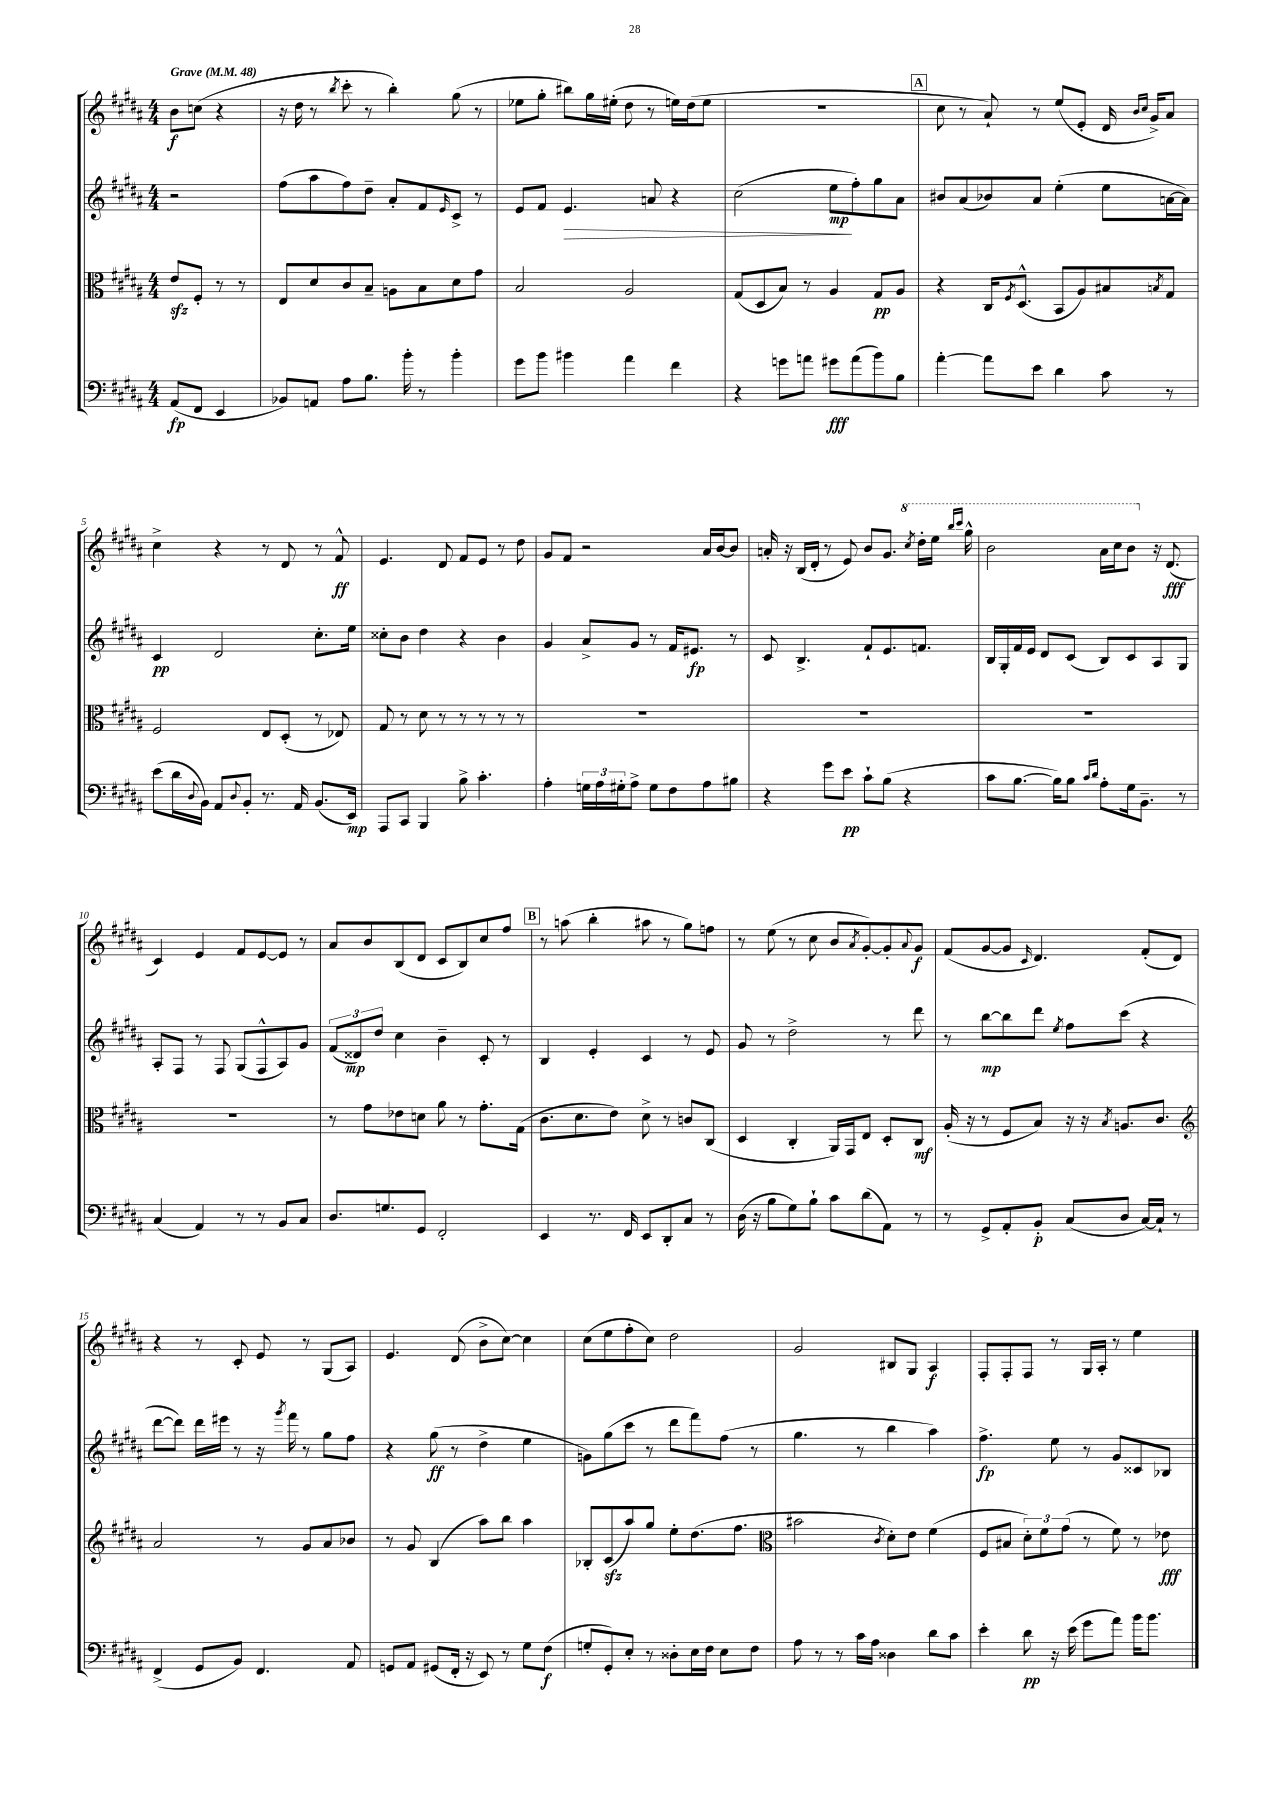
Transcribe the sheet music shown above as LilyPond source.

<<
\new StaffGroup <<
\new Staff = "s0" {
    \clef treble \key b \major \numericTimeSignature \time 4/4 \partial 2 \tempo "Grave" 4 = 48
    b'8\f c''8( r4 |
    r16 dis''16 r8 \acciaccatura { b''8 } cis'''8-. r8 b''4-.) gis''8( r8 |
    ees''8 gis''8-. bis''8) gis''16 eis''16-.( dis''8 r8 e''16) dis''16( e''8 |
    R1 |
    \mark \markup { \box "A" } cis''8 r8 ais'8-!) r8 e''8( e'8-. dis'16 \grace { b'16 cis''16 } gis'16->) ais'8 |
    cis''4-> r4 r8 dis'8 r8 fis'8-^\ff |
    e'4. dis'8 fis'8 e'8 r8 dis''8 |
    gis'8 fis'8 r2 ais'16 b'16~ b'8 |
    a'16-. r16 b16( dis'16-. r8 e'8) b'8 gis'8. \ottava #1 \acciaccatura { cis'''8 } dis'''16-. e'''16 \grace { b'''16 cis''''16 } gis'''16-^ |
    b''2 ais''16 cis'''16 b''8 \ottava #0 r16 dis'8.\fff( |
    cis'4) e'4 fis'8 e'8~ e'8 r8 |
    ais'8 b'8 b8( dis'8 cis'8 b8) cis''8 fis''8 |
    \mark \markup { \box "B" } r8 a''8( b''4-. ais''8 r8 gis''8) f''8 |
    r8 e''8( r8 cis''8 b'8 \acciaccatura { ais'8 } gis'8~-.) gis'8-. \appoggiatura { ais'8 } gis'8\f |
    fis'8( gis'8~ gis'8 \grace { cis'16 } dis'4.) fis'8-.( dis'8) |
    r4 r8 cis'8-. e'8 r8 gis8( ais8) |
    e'4. dis'8( b'8-> cis''8~) cis''4 |
    cis''8( e''8 fis''8-. cis''8) dis''2 |
    gis'2 bis8 gis8 ais4\f |
    fis8-. fis8-. fis8 r8 gis16 ais16-. r8 e''4 \bar "|." |
}
\new Staff = "s1" {
    \clef treble \key b \major \numericTimeSignature \time 4/4 \partial 2
    r2 |
    fis''8( ais''8 fis''8) dis''8-- ais'8-. fis'8 \grace { e'16 } cis'8-> r8 |
    e'8 fis'8 e'4.\> a'8 r4 |
    cis''2( e''8\mp\! fis''8-.) gis''8 ais'8 |
    \mark \markup { \box "A" } bis'8 ais'8( bes'8) ais'8 e''4-.( e''8 a'16~ a'16) |
    cis'4\pp dis'2 cis''8.-. e''16 |
    cisis''8-. b'8 dis''4 r4 b'4 |
    gis'4 ais'8-> gis'8 r8 fis'16 eis'8.\fp r8 |
    cis'8 b4.-> fis'8-! e'8. f'8. |
    b16 gis16-. fis'16 e'16 dis'8 cis'8( b8) cis'8 ais8 gis8 |
    ais8-. fis8 r8 fis8 gis8( fis8-^ ais8) gis'8 |
    \tuplet 3/2 { fis'8( disis'8\mp) dis''8 } cis''4 b'4-- cis'8-. r8 |
    \mark \markup { \box "B" } b4 e'4-. cis'4 r8 e'8 |
    gis'8 r8 dis''2-> r8 dis'''8 |
    r8 b''8~\mp b''8 dis'''8 \acciaccatura { e''8 } fis''8 cis'''8( r4 |
    dis'''8~ dis'''8) dis'''16 eis'''16 r8 r16 \acciaccatura { gis'''8 } fis'''16 r8 gis''8 fis''8 |
    r4 gis''8\ff( r8 dis''4-> e''4 |
    g'8) gis''8( cis'''8 r8 dis'''8 fis'''8) fis''8( r8 |
    gis''4. r8 b''4 ais''4) |
    fis''4.->\fp e''8 r8 gis'8 cisis'8 bes8 \bar "|." |
}
\new Staff = "s2" {
    \clef alto \key b \major \numericTimeSignature \time 4/4 \partial 2
    e'8\sfz fis8-. r8 r8 |
    e8 dis'8 cis'8 b8-- a8 b8 dis'8 gis'8 |
    b2 ais2 |
    gis8( dis8 b8) r8 ais4 gis8\pp ais8 |
    \mark \markup { \box "A" } r4 cis16 \acciaccatura { fis8 } dis8.-^( b,8 ais8) bis8 \acciaccatura { b8 } gis8 |
    fis2 e8 dis8-.( r8 ees8) |
    gis8 r8 dis'8 r8 r8 r8 r8 r8 |
    R1 |
    R1 |
    R1 |
    R1 |
    r8 gis'8 ees'8 d'8 ais'8 r8 gis'8.-. gis16( |
    \mark \markup { \box "B" } cis'8. dis'8. e'8) dis'8-> r8 c'8 cis8( |
    dis4 cis4-. ais,16) gis,16 e8 dis8-. cis8\mf |
    ais16-.( r16 r8 fis8 b8) r16 r16 \acciaccatura { b8 } a8. cis'8. |
    \clef treble ais'2 r8 gis'8 ais'8 bes'8 |
    r8 gis'8 b4( ais''8) b''8 ais''4 |
    bes8-. cis'8\sfz( ais''8) gis''8 e''8-. dis''8.( fis''8. |
    \clef alto bis'2 \acciaccatura { cis'8 } dis'8-.) e'8 fis'4( |
    fis8 bis8 \tuplet 3/2 { dis'8-.) fis'8 gis'8( } r8 fis'8) r8 ees'8\fff \bar "|." |
}
\new Staff = "s3" {
    \clef bass \key b \major \numericTimeSignature \time 4/4 \partial 2
    ais,8\fp( fis,8 e,4 |
    bes,8) a,8 ais8 b8. b'16-. r8 b'4-. |
    gis'8 b'8 bis'4 ais'4 fis'4 |
    r4 g'8 a'8 gis'8\fff a'8( b'8) b8 |
    \mark \markup { \box "A" } ais'4~-. ais'8 e'8 dis'4 cis'8 r8 |
    e'8( dis'16 \appoggiatura { dis8 } b,16) ais,8 \appoggiatura { dis8 } b,8-. r8. ais,16 b,8.( e,16\mp) |
    ais,,8 cis,8 b,,4 b8-> cis'4.-. |
    ais4-. \tuplet 3/2 { g16 ais16 gis16-. } ais8-> gis8 fis8 ais8 bis8 |
    r4 gis'8 e'8\pp cis'8-! b8( r4 |
    cis'8 b8.~ b16) b8 \grace { cis'16 dis'16 } ais8-. gis16 b,8.-- r8 |
    cis4( ais,4) r8 r8 b,8 cis8 |
    dis8. g8. gis,8 fis,2-. |
    \mark \markup { \box "B" } e,4 r8. fis,16 e,8 dis,8-. cis8 r8 |
    dis16( r16 b8 gis8) b8-! cis'8 dis'8( ais,8) r8 |
    r8 gis,8-> ais,8-. b,8-.\p cis8( dis8 cis16~) cis16-! r8 |
    fis,4->( gis,8 b,8) fis,4. ais,8 |
    g,8 ais,8 gis,8( fis,16-. r16 e,8) r8 gis8 fis8\f( |
    g8-. gis,8-.) e8-. r8 disis8-. e16 fis16 e8 fis8 |
    ais8 r8 r8 cis'16 ais16 disis4 dis'8 cis'8 |
    e'4-. dis'8\pp r16 e'16( gis'8 ais'8) b'16 b'8. \bar "|." |
}
>>
>>
